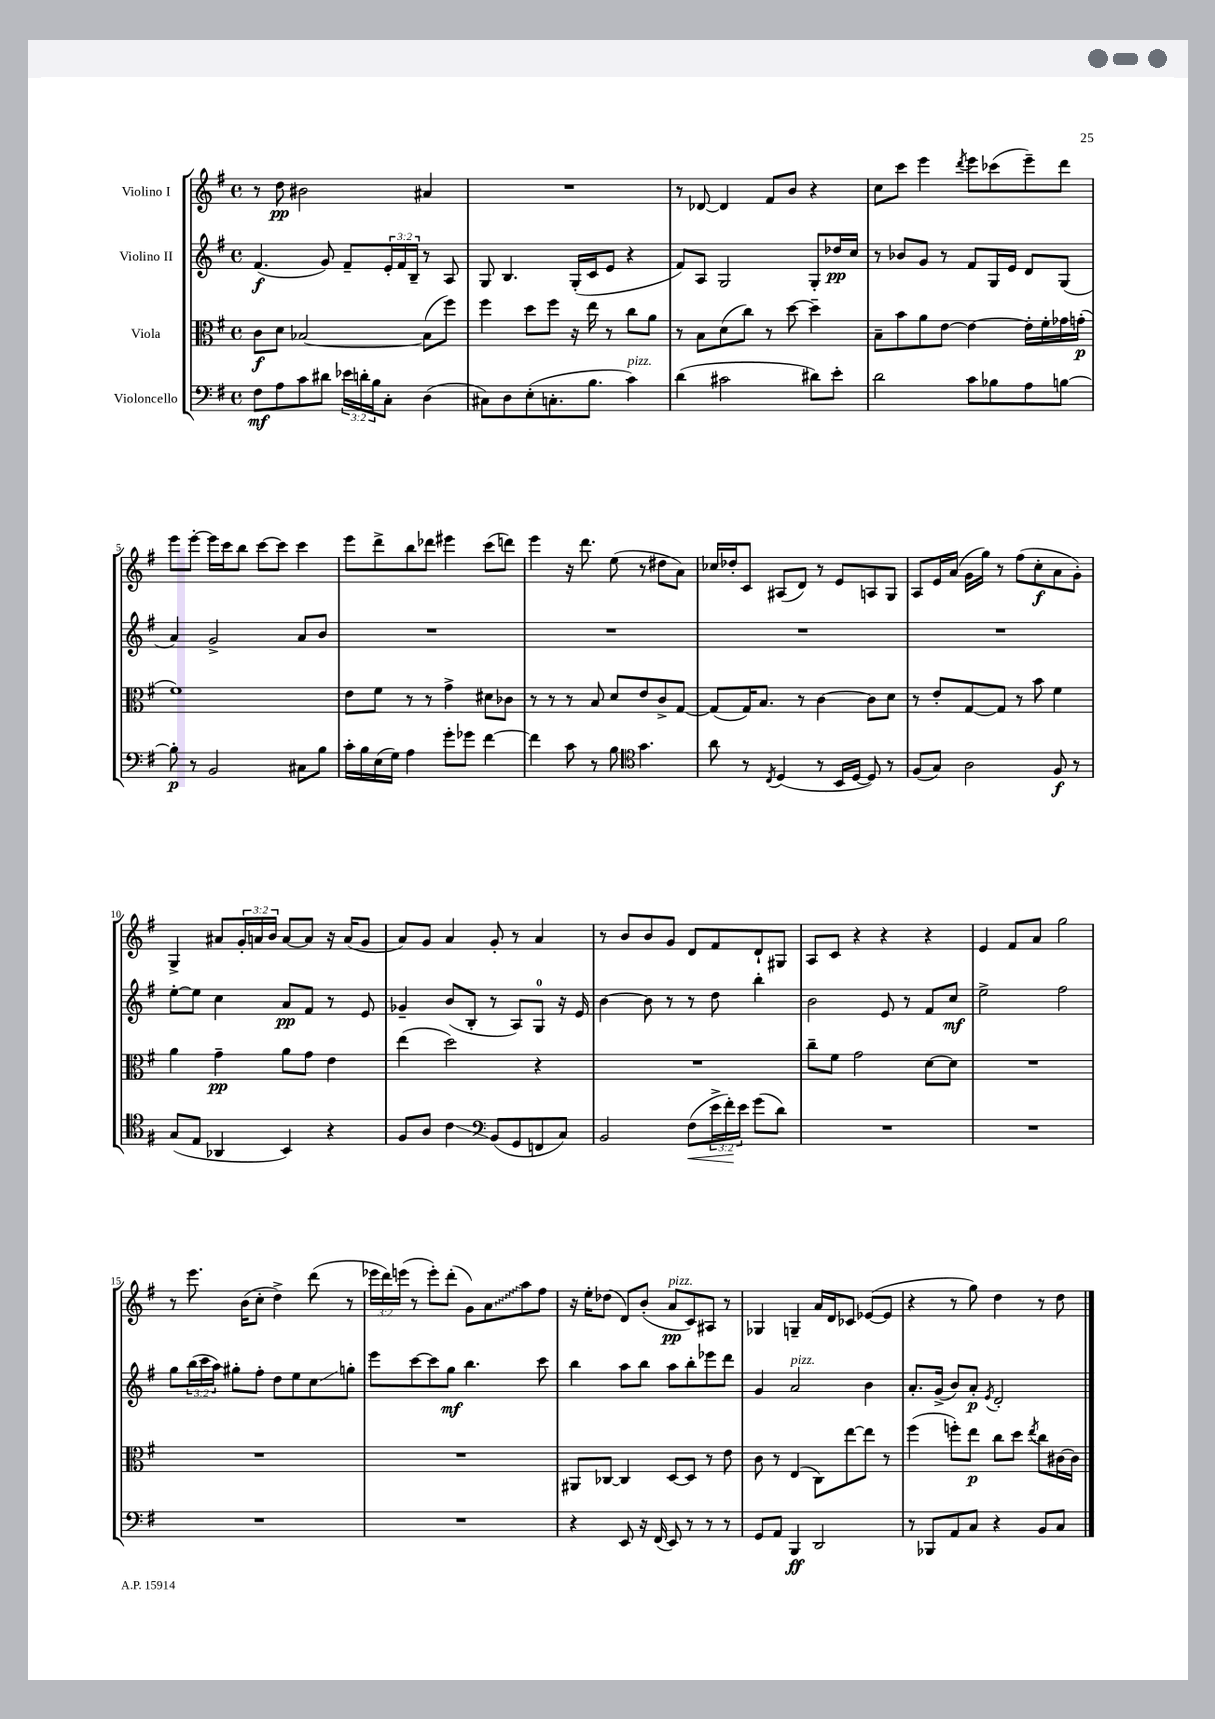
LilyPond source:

<<
\new StaffGroup <<
\new Staff = "s0" \with { instrumentName = "Violino I" } {
    \clef treble \key g \major \defaultTimeSignature \time 4/4 \override Staff.TupletNumber.text = #tuplet-number::calc-fraction-text
    r8 d''8\pp bis'2 ais'4 |
    R1 |
    r8 des'8~ des'4 fis'8 b'8 r4 |
    c''8 c'''8 e'''4 \acciaccatura { d'''8 } e'''8 ces'''8( e'''8--) d'''8 |
    e'''8 e'''8~-. e'''16 c'''16 b''8 c'''8~ c'''8 c'''4 |
    e'''8 d'''8-> b''8 des'''8 eis'''4 c'''8( d'''8) |
    e'''4 r16 d'''8. e''8( r8 dis''8 a'8) |
    ces''16 des''16-. c'8 ais8( d'8) r8 e'8 a8 g8 |
    a8 e'16 a'16( g'16 g''16) r8 fis''8( c''8-.\f a'8 g'8-.) |
    g4-> ais'8 \tuplet 3/2 { g'16-. a'16 b'16 } a'8~ a'8 r16 a'16( g'8 |
    a'8) g'8 a'4 g'8-. r8 a'4 |
    r8 b'8 b'8 g'8 d'8 fis'8 d'8-! gis8 |
    a8 c'8 r4 r4 r4 |
    e'4 fis'8 a'8 g''2 |
    r8 e'''8. b'16( c''8-. d''4->) d'''8( r8 |
    \tuplet 3/2 { ees'''16 d'''16) e'''16( } r8 e'''8-.) d'''8-.( g'8) \once \override Glissando.style = #'zigzag a'8\glissando a''8 fis''8 |
    r16 e''16-. des''8( d'8) b'8-.( a'8\pp^\markup { \italic "pizz." } c'8) ais8 r8 |
    ges4 g4-- a'16 d'16 ces'8 ees'8~( ees'8 |
    r4 r8 g''8) d''4 r8 d''8 \bar "|." |
}
\new Staff = "s1" \with { instrumentName = "Violino II" } {
    \clef treble \key g \major \defaultTimeSignature \time 4/4 \override Staff.TupletNumber.text = #tuplet-number::calc-fraction-text
    fis'4.\f( g'8) fis'8-- \tuplet 3/2 { e'16-. fis'16 b16-- } r8 a8 |
    g8 b4. g16-.( c'16 e'8 r4 |
    fis'8) a8 g2 g8-. des''16\pp c''16 |
    r8 bes'8 g'8 r8 fis'8 g16 e'16 d'8 g8( |
    a'4) g'2-> a'8 b'8 |
    R1 |
    R1 |
    R1 |
    R1 |
    e''8~-. e''8 c''4 a'8\pp fis'8 r8 e'8 |
    ges'4-- b'8( b8-. r8 a8) g8-0 r16 e'16 |
    b'4~ b'8 r8 r8 d''8 b''4-. |
    b'2 e'8 r8 fis'8 c''8\mf |
    e''2-> fis''2 |
    g''8 \tuplet 3/2 { b''16( c'''16 a''16) } gis''8-. fis''8-. d''8 e''8 c''8\glissando g''8-. |
    e'''8 c'''8~ c'''8 g''8\mf b''4. c'''8 |
    b''4 a''8 b''8 a''8 b''8-. ees'''8 d'''8 |
    g'4 a'2^\markup { \italic "pizz." } b'4 |
    a'8.-. g'16->( b'8) a'8-.\p \acciaccatura { e'8 } d'2-. \bar "|." |
}
\new Staff = "s2" \with { instrumentName = "Viola" } {
    \clef alto \key g \major \defaultTimeSignature \time 4/4
    c'8\f d'8 bes2~ bes8( fis''8) |
    fis''4 d''8 fis''8 r16 e''16 r8 c''8 a'8 |
    r8 b8 d'8( c''8) r8 d''8~ d''4-- |
    b8-- b'8 a'8 e'8~ e'4~ e'16-. fis'16-. ges'16 g'16-.\p( |
    fis'1) |
    e'8 fis'8 r8 r8 g'4-> dis'8 ces'8 |
    r8 r8 r8 b8 d'8 e'8 c'8-> g8~ |
    g8( g16) b8. r8 c'4~ c'8 d'8 |
    r8 e'8-. g8~ g8 r8 b'8 fis'4 |
    a'4 g'4--\pp a'8 g'8 e'4 |
    e''4( d''2) r4 |
    R1 |
    c''8-- fis'8 g'2 d'8~ d'8 |
    R1 |
    R1 |
    R1 |
    ais,8 ces8~ ces4 d8~ d8 r8 e'8 |
    c'8 r8 e4( c8) e''8~ e''8 r8 |
    fis''4( f''8-.) e''8\p c''8 d''8 \acciaccatura { e''8 } c''8 cis'16~ cis'16 \bar "|." |
}
\new Staff = "s3" \with { instrumentName = "Violoncello" } {
    \clef bass \key g \major \defaultTimeSignature \time 4/4 \override Staff.TupletNumber.text = #tuplet-number::calc-fraction-text
    fis8\mf a8 c'8 dis'8 \tuplet 3/2 { ees'16 d'16-. b16 } c8-. d4( |
    cis8) d8 e8-.( c8.-. b8. c'4^\markup { \italic "pizz." }) |
    d'4( cis'2 dis'8) e'8-. |
    d'2 c'8 bes8 a8 b8~ |
    b8-.\p r8 b,2 cis8 b8 |
    c'16-. b16 e16( g16) a4 g'8-. ges'8 fis'4~ |
    fis'4 c'8 r8 b8 \clef tenor g'4. |
    a'8 r8 \acciaccatura { c8 } d4( r8 b,16 d16~ d8) r8 |
    fis8( g8) a2 fis8\f r8 |
    g8( e8 aes,4 b,4) r4 |
    fis8 a8 c'4\glissando \clef bass b,8( g,8 f,8 c8) |
    b,2 fis8\<( \tuplet 3/2 { e'16-> fis'16-.\!) e'16 } g'8( d'8) |
    R1 |
    R1 |
    R1 |
    R1 |
    r4 e,8 r16 fis,16( e,8) r8 r8 r8 |
    g,8 a,8 b,,4\ff d,2 |
    r8 bes,,8 a,8 c8 r4 b,8 c8 \bar "|." |
}
>>
>>
